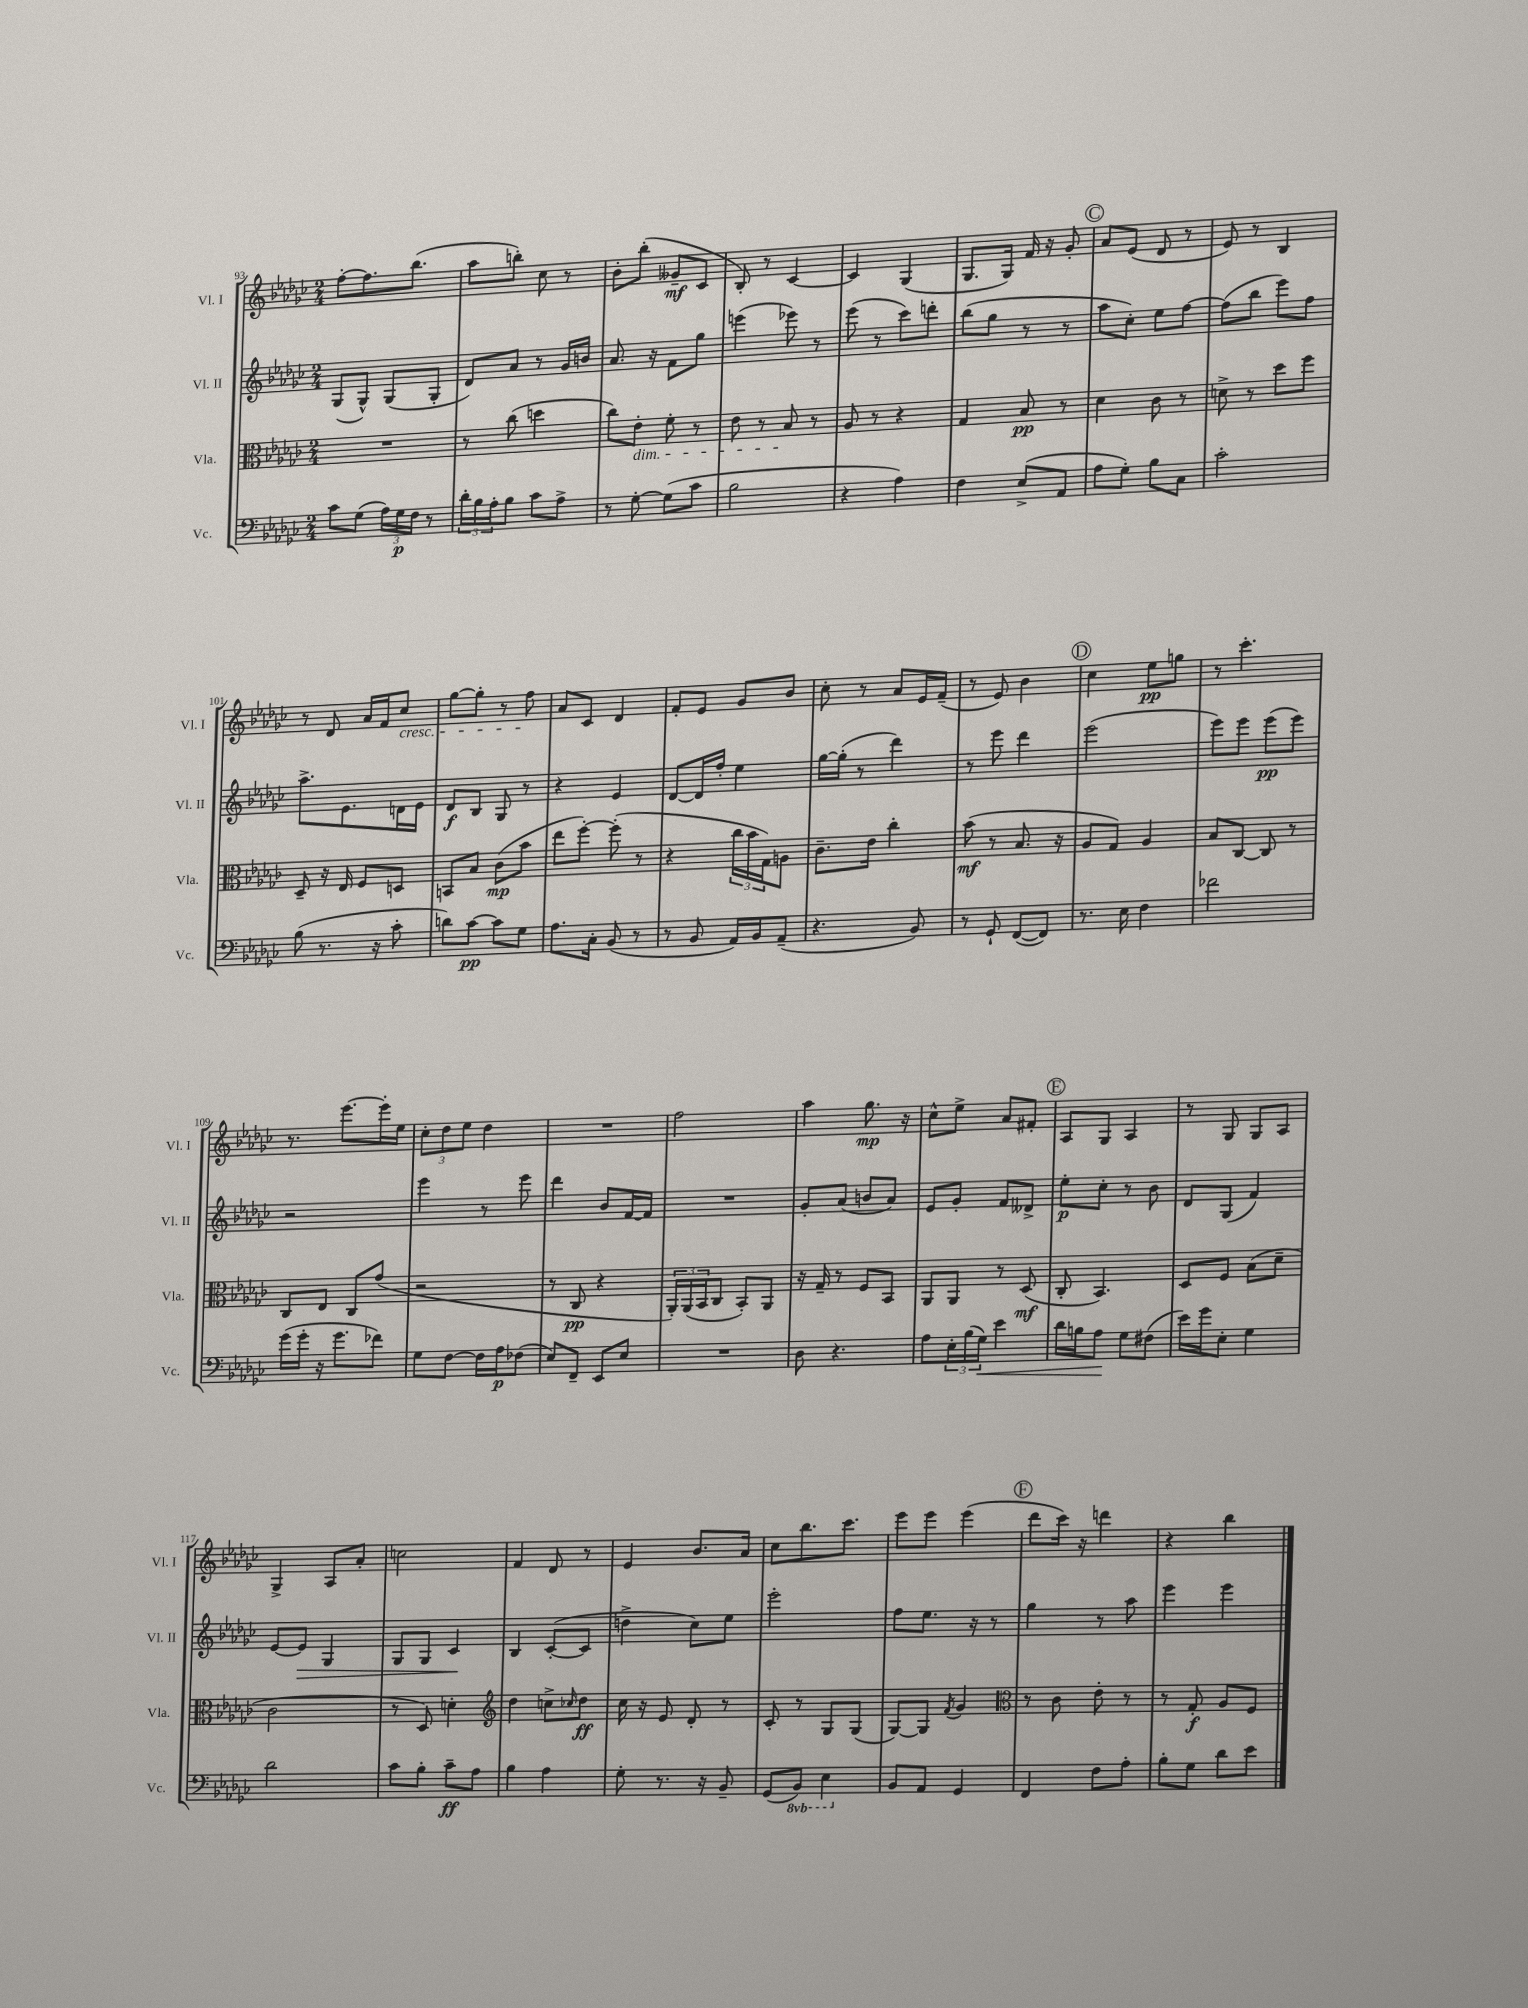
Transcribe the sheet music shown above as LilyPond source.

<<
\new StaffGroup <<
\new Staff = "s0" \with { instrumentName = "Vl. I" shortInstrumentName = "Vl. I" } {
    \clef treble \key ges \major \numericTimeSignature \time 2/4
    f''8~-. f''8. bes''8.( |
    aes''8 b''8-.) ces''8 r8 |
    bes'8-. bes''8-.( geses'8--\mf ces'8 |
    bes8-.) r8 ces'4~ |
    ces'4 ges4( |
    ges8. ges16) f'16 r16 ges'8-. |
    \mark \markup { \circle "C" } aes'8 ees'8( des'8 r8 |
    ees'8) r8 bes4 |
    r8 des'8 aes'16 f'16 ces''8\cresc |
    ges''8~ ges''8-. r8 f''8\! |
    aes'8 ces'8 des'4 |
    f'8-. ees'8 ges'8 bes'8 |
    ces''8-. r8 aes'8 ees'16 f'16--( |
    r8 ees'8) bes'4 |
    \mark \markup { \circle "D" } ces''4 ees''8\pp g''8 |
    r8 ces'''4.-. |
    r8. ees'''8.~ ees'''16-. ees''16 |
    \tuplet 3/2 { ces''8-. des''8 ees''8 } des''4 |
    R2 |
    f''2 |
    aes''4 ges''8.\mp r16 |
    ces''8-^ ees''8-> aes'8 fis'8-. |
    \mark \markup { \circle "E" } aes8 ges8 aes4 |
    r8 ges8 ges8 aes8 |
    ges4-> aes8 aes'8-. |
    c''2 |
    f'4 des'8 r8 |
    ees'4 bes'8. aes'16 |
    ces''8 bes''8. ces'''8. |
    ees'''8 ees'''8 ees'''4( |
    \mark \markup { \circle "F" } des'''8 ces'''16) r16 d'''4 |
    r4 bes''4 \bar "|." |
}
\new Staff = "s1" \with { instrumentName = "Vl. II" shortInstrumentName = "Vl. II" } {
    \clef treble \key ges \major \numericTimeSignature \time 2/4
    ges8( ges8-^) ges8( ges8-. |
    des'8) aes'8 r8 ges'16 b'16 |
    aes'8. r16 f'8 ges''8 |
    e'''4( ees'''8) r8 |
    ees'''8( r8 ces'''8) d'''8-. |
    bes''8( ges''8 r8 r8 |
    \mark \markup { \circle "C" } aes''8 ces''8-.) ees''8 f''8~ |
    f''8( bes''8 ees'''8) f''8 |
    aes''8.-> ees'8. d'16 ees'16 |
    des'8\f bes8 ges8 r8 |
    r4 ees'4 |
    des'8~ des'16 f''16-. ees''4 |
    ges''16~ ges''16-.( r8 des'''4) |
    r8 ees'''8 des'''4 |
    \mark \markup { \circle "D" } ees'''2( |
    ees'''8) ees'''8 ees'''8\pp( ees'''8) |
    r2 |
    ees'''4 r8 ees'''8 |
    des'''4 bes'8 f'16~ f'16 |
    R2 |
    ges'8-. aes'8( b'8 aes'8) |
    ees'8 ges'8-. f'8 deses'8-> |
    \mark \markup { \circle "E" } ees''8-.\p ces''8-. r8 bes'8 |
    des'8 ges8( f'4) |
    ees'8~ ees'8\> ges4 |
    ges8 ges8 ces'4\! |
    bes4 ces'8~-.( ces'8 |
    d''4-> ces''8) ees''8 |
    ees'''2-. |
    f''8 ees''8. r16 r8 |
    \mark \markup { \circle "F" } ges''4 r8 aes''8 |
    ees'''4 ees'''4 \bar "|." |
}
\new Staff = "s2" \with { instrumentName = "Vla." shortInstrumentName = "Vla." } {
    \clef alto \key ges \major \numericTimeSignature \time 2/4
    R2 |
    r8 ces''8( d''4 |
    ces''8) ees'8-.\dim f'8-. r8 |
    ees'8 r8 bes8\! r8 |
    aes8 r8 r4 |
    ges4 bes8\pp r8 |
    \mark \markup { \circle "C" } des'4 ces'8 r8 |
    d'8-> r8 des''8 f''8 |
    des8-- r16 ees16 f8 d8 |
    b,8 bes8 ces'8\mp( bes'8 |
    ees''8 f''8~-.) f''8-.( r8 |
    r4 \tuplet 3/2 { ces''16 bes'16 ges16) } a8 |
    ces'8.-- ees'16 ces''4-. |
    bes'8\mf( r8 bes8. r16 |
    \mark \markup { \circle "D" } aes8 ges8) aes4 |
    bes8 ces8~ ces8 r8 |
    ces8 ees8 ces8 ges'8( |
    r2 |
    r8 ces8\pp r4 |
    \tuplet 3/2 { aes,16-.) aes,16( bes,16 } ces8 bes,8-.) aes,8 |
    r16 ges16-- r8 f8 bes,8 |
    aes,8 aes,8 r8 des8\mf( |
    \mark \markup { \circle "E" } ces8-. bes,4.) |
    des8 f8 bes8( des'8-- |
    ces'2 |
    r8 des8) d'4-. |
    \clef treble des''4 c''8-> \grace { ces''16 } des''8\ff |
    ces''16 r16 ees'8 des'8-. r8 |
    ces'8-. r8 ges8 ges8( |
    ges8~) ges8 \acciaccatura { f'8 } ges'4 |
    \mark \markup { \circle "F" } \clef alto r8 ces'8 ees'8-. r8 |
    r8 ges8-.\f aes8 f8 \bar "|." |
}
\new Staff = "s3" \with { instrumentName = "Vc." shortInstrumentName = "Vc." } {
    \clef bass \key ges \major \numericTimeSignature \time 2/4 \set Staff.ottavationMarkups = #ottavation-simple-ordinals
    ces'8 ges8( \tuplet 3/2 { aes16) ges16\p f16 } r8 |
    \tuplet 3/2 { des'16-. bes16 aes16-. } bes8 ces'8 aes8-> |
    r8 ges8~-. ges8( ces'8 |
    bes2 |
    r4 aes4) |
    f4 ees8->( aes,8 |
    \mark \markup { \circle "C" } aes8 ges8-.) bes8 ces8 |
    ces'2-. |
    bes8( r8. r16 ces'8-. |
    d'8) ces'8~\pp ces'8 ges8 |
    aes8. ces16-. bes,8( r8 |
    r8 bes,8 aes,16) bes,16 aes,8--( |
    r4. bes,8) |
    r8 ges,8-! f,8~( f,8) |
    \mark \markup { \circle "D" } r8. ees16 f4 |
    fes'2 |
    ges'16( ges'16-. r16 ges'8. fes'8) |
    ges8 f8~ f16 aes16\p fes8( |
    ees8) f,8-- ees,8 ees8 |
    R2 |
    des8 r4. |
    aes8 \tuplet 3/2 { ees16-. bes16( ges16\<) } ees'4 |
    \mark \markup { \circle "E" } des'16 b16 aes8\! ges8 fis8( |
    ees'16) ges'16 ees8-. ges4 |
    des'2 |
    ces'8 bes8-. ces'8--\ff aes8 |
    bes4 aes4 |
    ges8-. r8. r16 bes,8-- |
    ges,8( \ottava #-1 bes,,8) ees,4 \ottava #0 |
    bes,8 aes,8 ges,4 |
    \mark \markup { \circle "F" } f,4 f8 aes8-. |
    bes8-. ges8 des'8 ees'8 \bar "|." |
}
>>
>>
\layout { \context { \Score currentBarNumber = #93 } }
